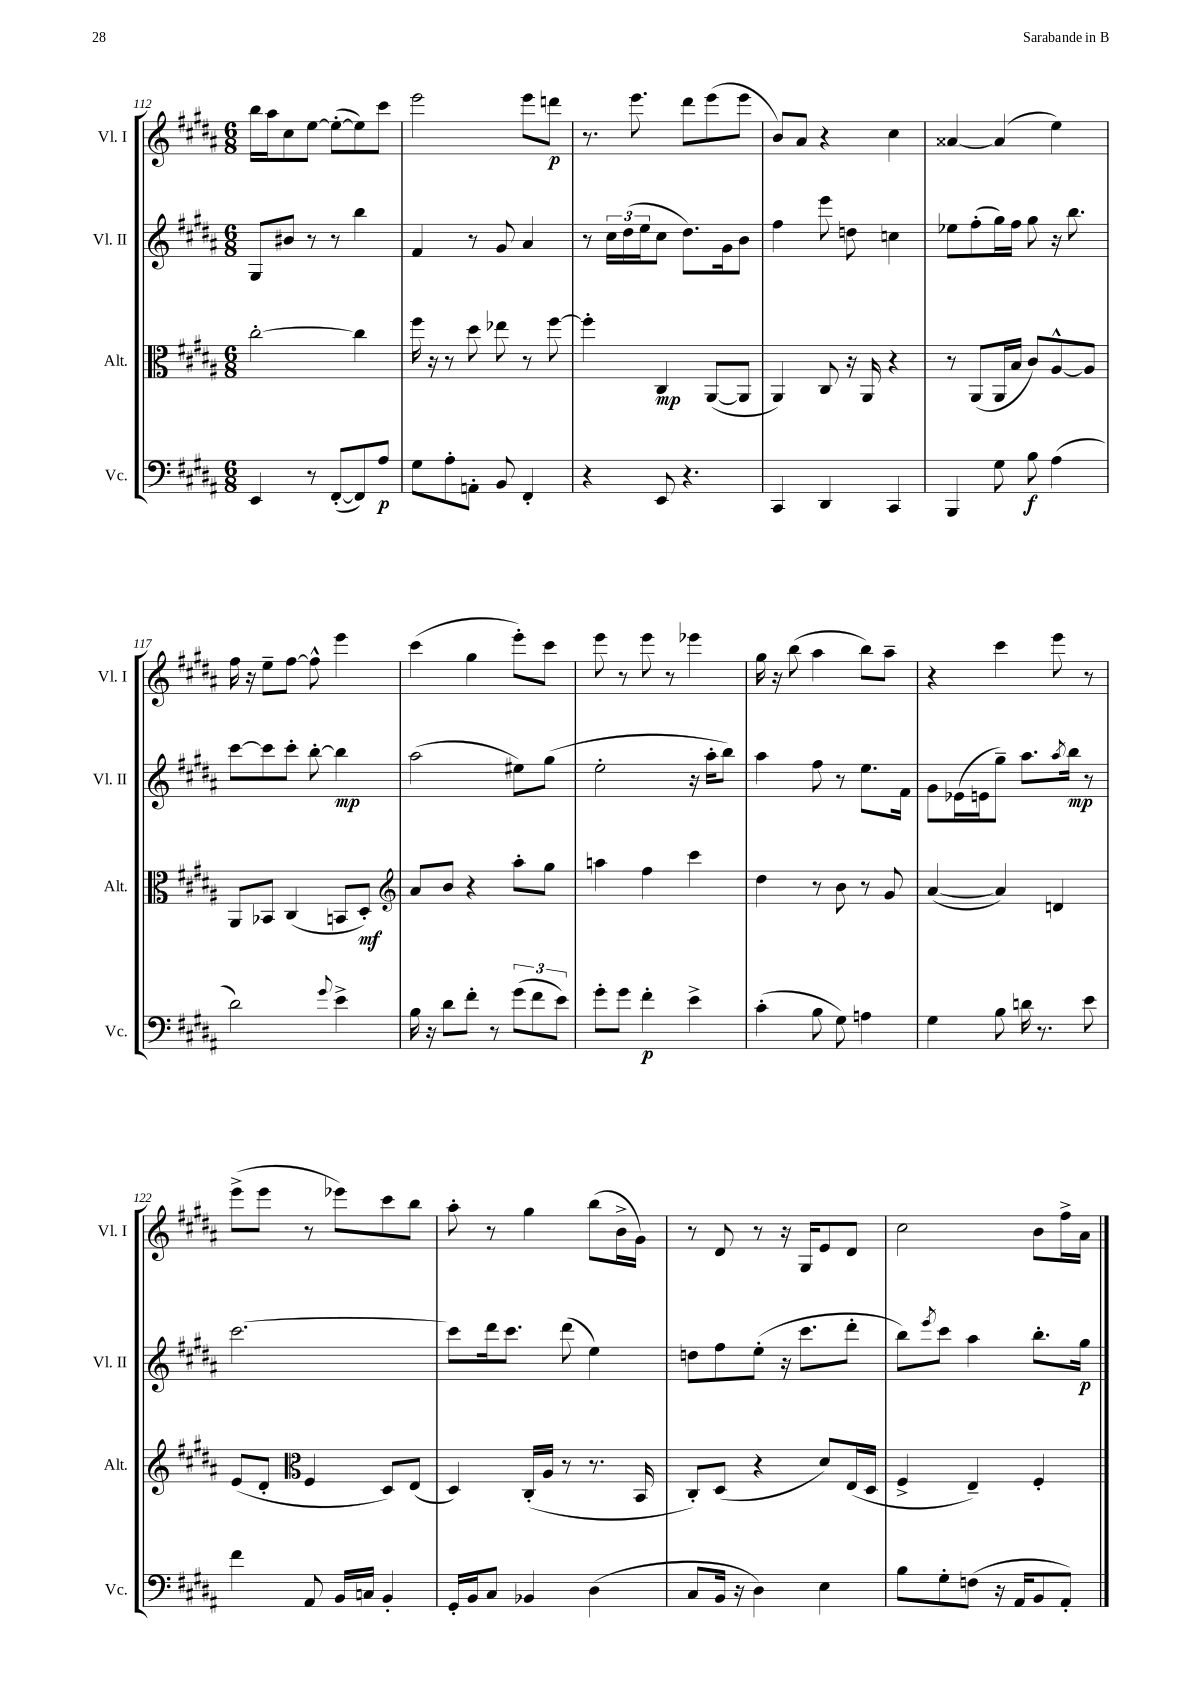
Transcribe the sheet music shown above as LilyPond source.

<<
\new StaffGroup <<
\new Staff = "s0" \with { instrumentName = "Vl. I" shortInstrumentName = "Vl. I" } {
    \clef treble \key b \major \numericTimeSignature \time 6/8
    b''16 ais''16 cis''8 e''8~ e''8~-.( e''8) cis'''8 |
    e'''2 e'''8 d'''8\p |
    r8. e'''8. dis'''8 e'''8( e'''8 |
    b'8) ais'8 r4 cis''4 |
    aisis'4~ aisis'4( e''4) |
    fis''16 r16 e''8-- fis''8~ fis''8-^ e'''4 |
    cis'''4( gis''4 e'''8-.) cis'''8 |
    e'''8 r8 e'''8 r8 ees'''4 |
    gis''16 r16 b''8( ais''4 b''8) ais''8-- |
    r4 cis'''4 e'''8 r8 |
    e'''8->( e'''8 r8 ees'''8) cis'''8 b''8 |
    ais''8-. r8 gis''4 b''8( b'16-> gis'16) |
    r8 dis'8 r8 r16 gis16 e'8 dis'8 |
    cis''2 b'8 fis''16-> ais'16 \bar "|." |
}
\new Staff = "s1" \with { instrumentName = "Vl. II" shortInstrumentName = "Vl. II" } {
    \clef treble \key b \major \numericTimeSignature \time 6/8
    gis8 bis'8 r8 r8 b''4 |
    fis'4 r8 gis'8 ais'4 |
    r8 \tuplet 3/2 { cis''16 dis''16( e''16 } cis''8 dis''8.) gis'16 b'8 |
    fis''4 e'''8 d''8 c''4 |
    ees''8 fis''8-.( gis''16) fis''16 gis''8 r16 b''8. |
    cis'''8~ cis'''8 cis'''8-. b''8~-. b''4\mp |
    ais''2( eis''8) gis''8( |
    e''2-. r16 ais''16-. b''8) |
    ais''4 fis''8 r8 e''8. fis'16 |
    gis'8 ees'16( e'16 gis''8--) ais''8. \acciaccatura { ais''8 } b''16\mp r8 |
    cis'''2.~ |
    cis'''8 dis'''16 cis'''8. dis'''8( e''4) |
    d''8 fis''8 e''8-.( r16 cis'''8. dis'''8-. |
    b''8) \acciaccatura { e'''8 } cis'''8 ais''4 b''8.-. gis''16\p \bar "|." |
}
\new Staff = "s2" \with { instrumentName = "Alt." shortInstrumentName = "Alt." } {
    \clef alto \key b \major \numericTimeSignature \time 6/8
    cis''2~-. cis''4 |
    fis''16 r16 r8 dis''8 ees''8 r8 fis''8~ |
    fis''4-. cis4\mp ais,8~( ais,8 |
    ais,4) cis8 r16 ais,16 r4 |
    r8 ais,8( ais,16 b16 cis'8) ais8~-^ ais8 |
    ais,8 bes,8 cis4( b,8 dis8-.\mf) |
    \clef treble ais'8 b'8 r4 ais''8-. gis''8 |
    a''4 fis''4 cis'''4 |
    dis''4 r8 b'8 r8 gis'8 |
    ais'4~( ais'4) d'4 |
    e'8( dis'8-. \clef alto fis4 dis8) e8( |
    dis4) cis16-.( ais16 r8 r8. b,16 |
    cis8-.) dis8( r4 dis'8) e16( dis16 |
    fis4-> e4--) fis4-. \bar "|." |
}
\new Staff = "s3" \with { instrumentName = "Vc." shortInstrumentName = "Vc." } {
    \clef bass \key b \major \numericTimeSignature \time 6/8
    e,4 r8 fis,8~-.( fis,8) ais8\p |
    gis8 ais8-. a,8-. b,8 fis,4-. |
    r4 e,8 r4. |
    cis,4 dis,4 cis,4 |
    b,,4 gis8 b8\f ais4( |
    dis'2) \appoggiatura { gis'8 } e'4-> |
    b16 r16 dis'8 fis'8-. r8 \tuplet 3/2 { gis'8( fis'8 e'8) } |
    gis'8-. gis'8 fis'4-.\p e'4-> |
    cis'4-.( b8 gis8) a4 |
    gis4 b8 d'16 r8. e'8 |
    fis'4 ais,8 b,16 c16 b,4-. |
    gis,16-. b,16 cis8 bes,4 dis4( |
    cis8 b,16 r16 dis4) e4 |
    b8 gis8-. f8( r16 ais,16 b,8 ais,8-.) \bar "|." |
}
>>
>>
\layout { \context { \Score currentBarNumber = #112 } }
